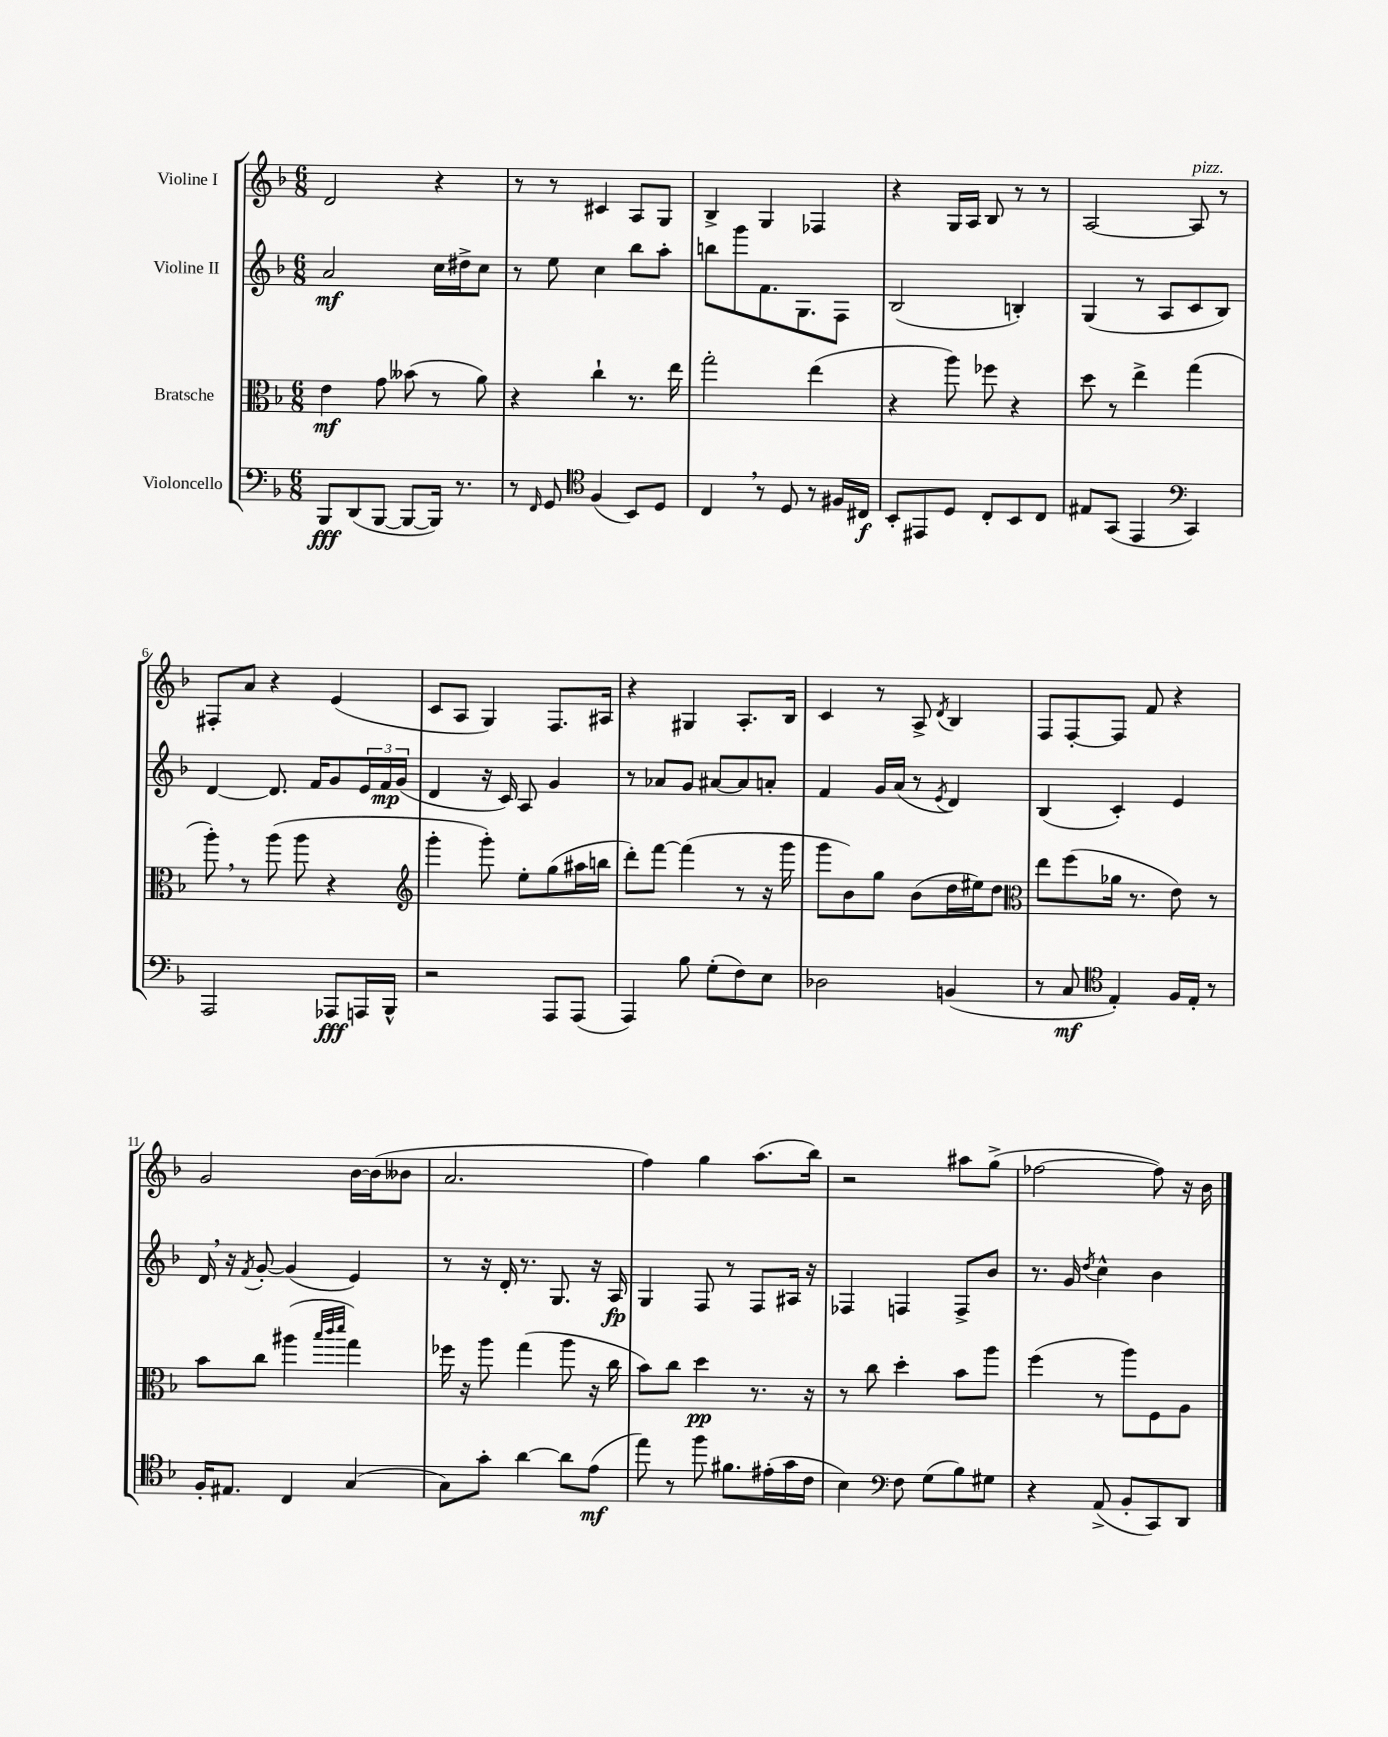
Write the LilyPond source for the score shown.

<<
\new StaffGroup <<
\new Staff = "s0" \with { instrumentName = "Violine I" } {
    \clef treble \key f \major \numericTimeSignature \time 6/8
    d'2 r4 |
    r8 r8 cis'4 a8 g8 |
    bes4-> g4 fes4 |
    r4 g16 a16 bes8 r8 r8 |
    a2~ a8^\markup { \italic "pizz." } r8 |
    fis8-. a'8 r4 e'4( |
    c'8 a8 g4) f8. ais16 |
    r4 gis4 a8.-. bes16 |
    c'4 r8 a8-> \acciaccatura { d'8 } bes4 |
    f8 f8~-. f8 f'8 r4 |
    g'2 bes'16~ bes'16( beses'8 |
    a'2. |
    f''4) g''4 a''8.( bes''16) |
    r2 ais''8 g''8->( |
    fes''2~ fes''8) r16 bes'16 \bar "|." |
}
\new Staff = "s1" \with { instrumentName = "Violine II" } {
    \clef treble \key f \major \numericTimeSignature \time 6/8
    a'2\mf c''16 dis''16-> c''8 |
    r8 e''8 c''4 bes''8 a''8-. |
    b''8 g'''8 f'8. g8. f8 |
    bes2( b4-.) |
    g4( r8 a8 c'8 bes8) |
    d'4~ d'8. f'16 g'8 \tuplet 3/2 { e'16 f'16\mp g'16( } |
    d'4 r16 c'16) a8 g'4 |
    r8 aes'8 g'8 ais'8~ ais'8 a'8-. |
    f'4 g'16 a'16( r8 \acciaccatura { e'8 } d'4) |
    bes4( c'4-.) e'4 |
    d'16 \breathe r16 \acciaccatura { f'8 } g'8~-. g'4( e'4) |
    r8 r16 d'16-. r8. g8. r16 a16\fp |
    g4 f8 r8 f8 ais16 r16 |
    fes4 f4 f8-> bes'8 |
    r8. g'16 \acciaccatura { d''8 } c''4-^ bes'4 \bar "|." |
}
\new Staff = "s2" \with { instrumentName = "Bratsche" } {
    \clef alto \key f \major \numericTimeSignature \time 6/8
    e'4\mf g'8 beses'8( r8 a'8) |
    r4 c''4-! r8. e''16 |
    g''2-. e''4( |
    r4 a''8) fes''8 r4 |
    d''8 r8 e''4-> g''4( |
    a''8-.) \breathe r8 a''8( a''8 r4 |
    \clef treble g'''4-. g'''8-.) e''8-. g''8( ais''16 b''16 |
    d'''8-.) f'''8~ f'''4( r8 r16 g'''16 |
    g'''8 bes'8) g''8 bes'8( d''16 eis''16) d''8 |
    \clef alto e''8 f''8( aes'16 r8. e'8) r8 |
    bes'8 c''8 ais''4( \grace { bes''32 c'''32 d'''32 } g''4) |
    fes''16 r16 a''8 g''4( a''8 r16 c''16 |
    bes'8) c''8 d''4\pp r8. r16 |
    r8 c''8 d''4-. bes'8 a''8 |
    f''4( r8 a''8) f8 a8 \bar "|." |
}
\new Staff = "s3" \with { instrumentName = "Violoncello" } {
    \clef bass \key f \major \numericTimeSignature \time 6/8
    bes,,8\fff d,8( bes,,8~ bes,,8~ bes,,16) r8. |
    r8 \grace { f,16 } g,8 \clef tenor f4( bes,8) d8 |
    c4 \breathe r8 d8 r8 fis16 cis16\f |
    bes,8-. eis,8 d8 c8-. bes,8 c8 |
    eis8 g,8( e,4 \clef bass c,4) |
    a,,2 aes,,8\fff a,,16 bes,,16-^ |
    r2 a,,8 a,,8( |
    a,,4) bes8 g8-.( f8) e8 |
    des2 b,4( |
    r8 c8\mf \clef tenor e4-.) f16 e16-. r8 |
    f16-. eis8. c4 g4( |
    g8) g'8-. a'4~ a'8 e'8\mf( |
    e''8) r8 f''8 fis'8. eis'16-.( g'16 c'16 |
    bes4) \clef bass f8 g8( bes8) gis8 |
    r4 a,8->( bes,8-. c,8) d,8 \bar "|." |
}
>>
>>
